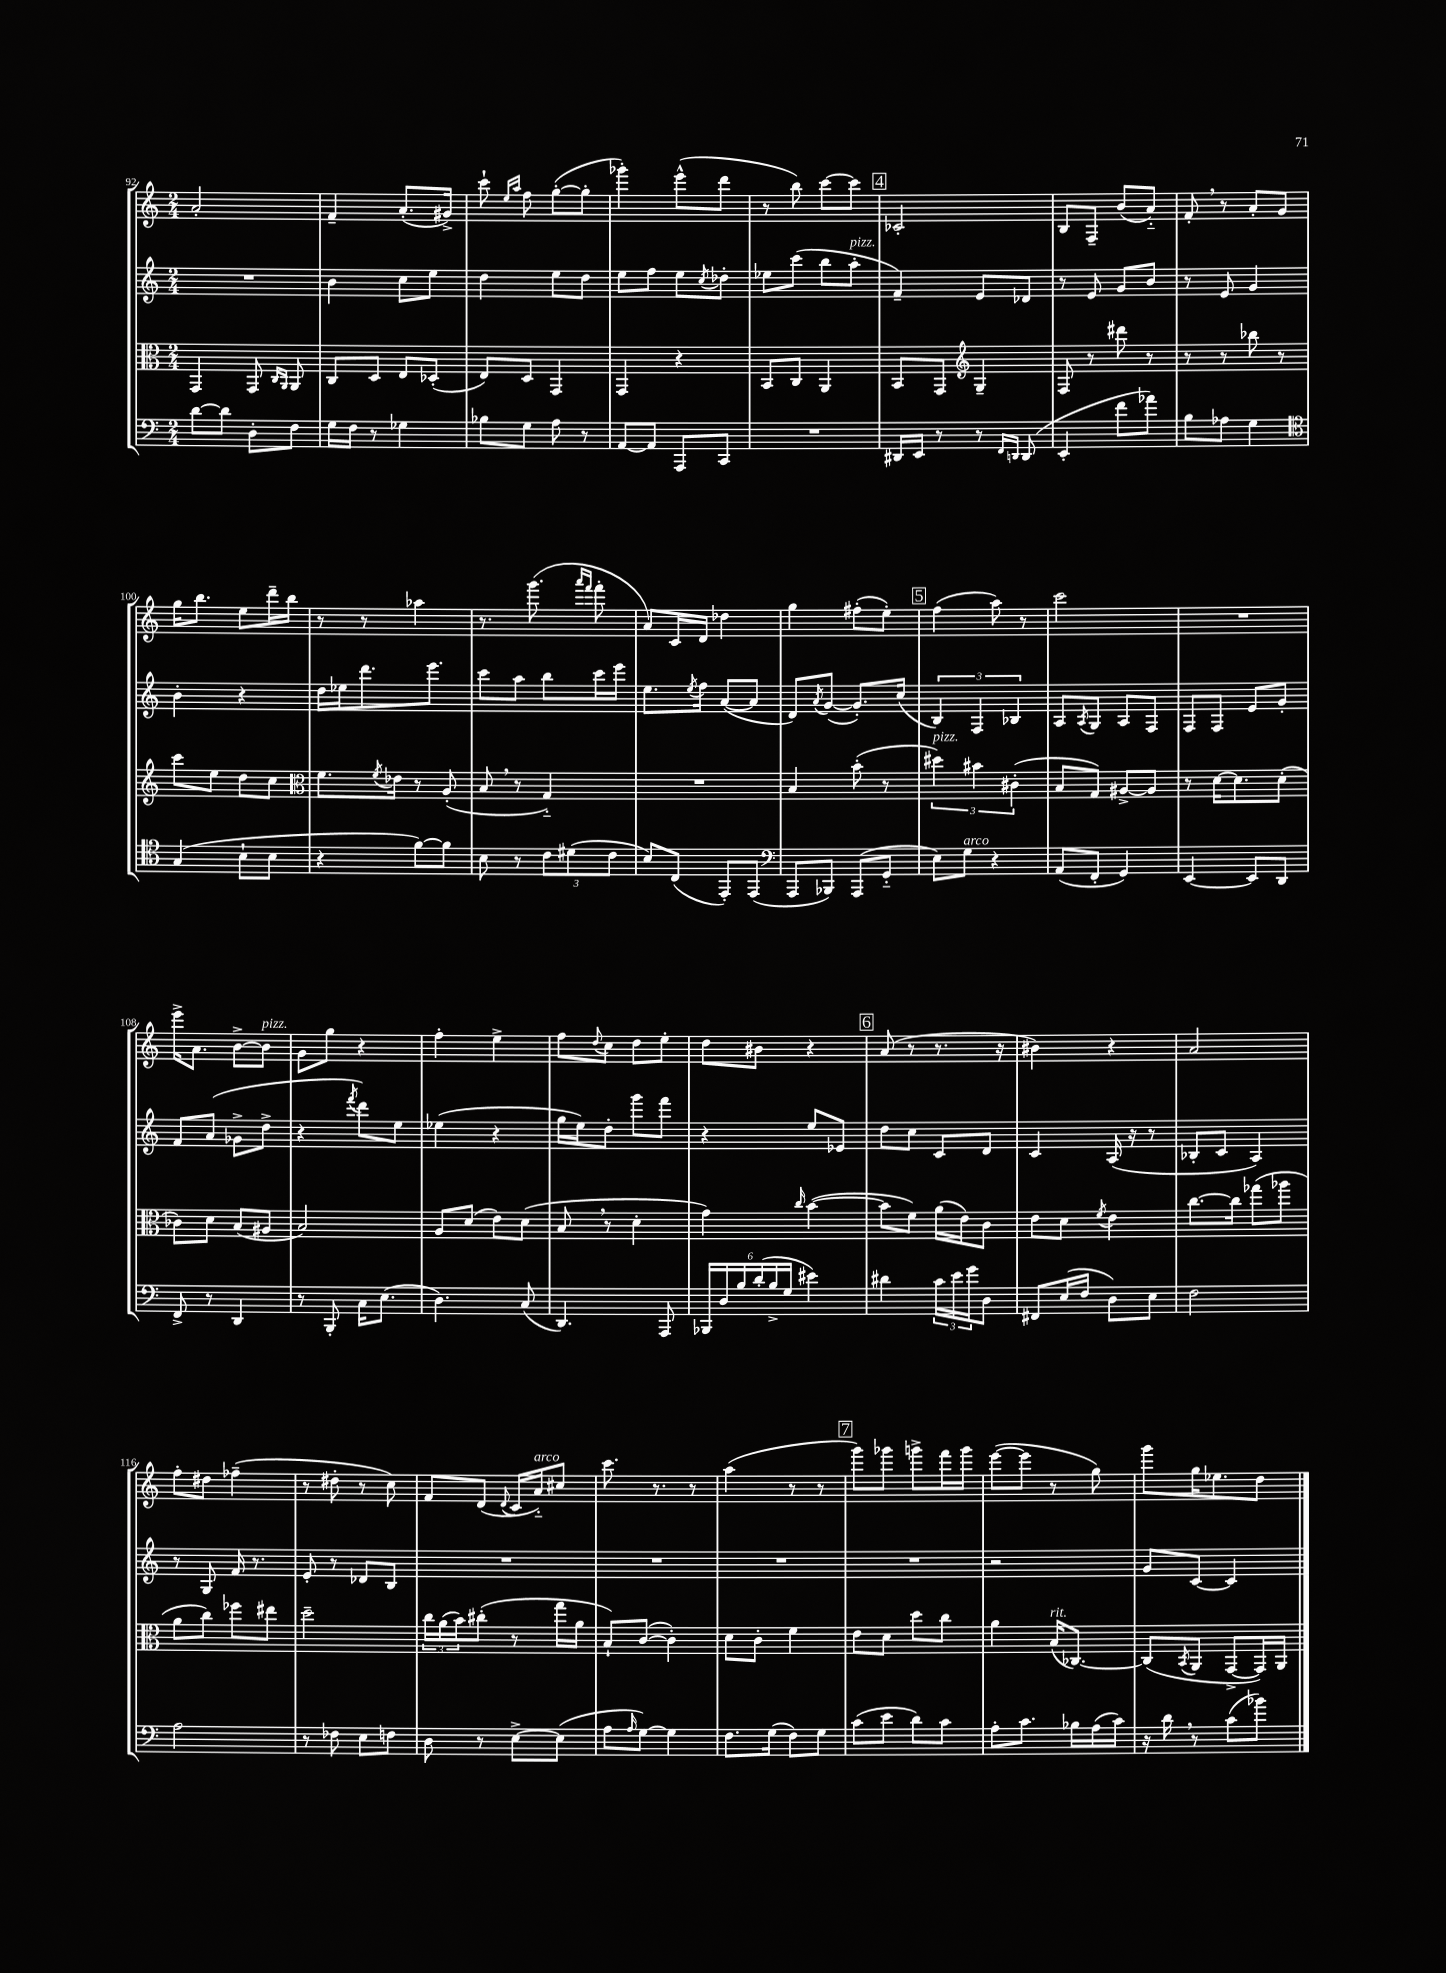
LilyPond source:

<<
\new StaffGroup <<
\new Staff = "s0" {
    \clef treble \key c \major \numericTimeSignature \time 2/4
    a'2-. |
    f'4-- a'8.-.( gis'16->) |
    c'''8-! \grace { e''16 a''16 } f''8 g''8~-.( g''8-. |
    ges'''4-.) e'''8-^( d'''8 |
    r8 b''8) c'''8~ c'''8 |
    \mark \markup { \box "4" } ces'2-. |
    b8 f8-- b'8( a'8-_) |
    f'8-. \breathe r8 a'8-. g'8 |
    g''16 b''8. e''8 d'''16-- b''16 |
    r8 r8 aes''4 |
    r8. g'''8.( \grace { a'''16 f'''16 } f'''8-. |
    a'8) c'16 d'16 des''4 |
    g''4 fis''8-.( e''8-.) |
    \mark \markup { \box "5" } f''4( a''8) r8 |
    c'''2 |
    R2 |
    e'''16-> a'8. b'8~-> b'8^\markup { \italic "pizz." } |
    g'8 g''8 r4 |
    f''4-. e''4-> |
    f''8 \appoggiatura { d''8 } c''8 d''8 e''8-. |
    d''8 bis'8 r4 |
    \mark \markup { \box "6" } a'8( r8 r8. r16 |
    bis'4) r4 |
    a'2 |
    f''8-. dis''8 fes''4--( |
    r8 dis''8-. r8 c''8) |
    f'8 d'8( \appoggiatura { d'8 } c'16 a'16-_^\markup { \italic "arco" }) cis''8 |
    c'''8. r8. r8 |
    a''4( r8 r8 |
    \mark \markup { \box "7" } g'''8) ges'''8 g'''8-> f'''16 g'''16 |
    e'''8~( e'''8 r8 g''8) |
    g'''8 g''16 ees''8. d''8 \bar "|." |
}
\new Staff = "s1" {
    \clef treble \key c \major \numericTimeSignature \time 2/4
    R2 |
    b'4 c''8 e''8 |
    d''4 e''8 d''8 |
    e''8 f''8 e''8 \acciaccatura { c''8 } des''8-. |
    ees''8 c'''8( b''8 a''8-.^\markup { \italic "pizz." } |
    \mark \markup { \box "4" } f'4--) e'8 des'8 |
    r8 e'8 g'8 b'8 |
    r8 e'8 g'4 |
    b'4-. r4 |
    d''16 ees''16 d'''8. e'''8. |
    c'''8 a''8 b''8 c'''16 e'''16 |
    e''8. \acciaccatura { e''8 } f''16 a'8~( a'8 |
    d'8) \acciaccatura { a'8 } g'8~( g'8.-.) c''16( |
    \mark \markup { \box "5" } \tuplet 3/2 { b4) f4 bes4 } |
    a8 \acciaccatura { a8 } g8 a8 f8 |
    f8 f8 e'8 g'8-. |
    f'8 a'8( ges'8-> d''8-> |
    r4 \acciaccatura { f'''8 } d'''8) e''8 |
    ees''4( r4 |
    g''16 e''16) d''8-. g'''8 f'''8 |
    r4 e''8 ees'8 |
    \mark \markup { \box "6" } d''8 c''8 c'8 d'8 |
    c'4 a16( r16 r8 |
    bes8-. c'8 a4) |
    r8 g8 f'16 r8. |
    e'8-. r8 des'8 b8 |
    R2 |
    R2 |
    R2 |
    \mark \markup { \box "7" } R2 |
    r2 |
    g'8 c'8~ c'4 \bar "|." |
}
\new Staff = "s2" {
    \clef alto \key c \major \numericTimeSignature \time 2/4
    g,4 g,8 \grace { c16 a,16 } a,8 |
    c8 d8 e8 des8-.( |
    e8) d8 g,4 |
    g,4 r4 |
    b,8 c8 a,4 |
    \mark \markup { \box "4" } b,8 g,8 \clef treble g4-- |
    f8 r8 dis'''8 r8 |
    r8 r8 bes''8 r8 |
    c'''8 e''8 d''8 c''8 |
    \clef alto f'8. \acciaccatura { f'8 } ees'16 r8 a8-.( |
    b8 \breathe r8 g4-_) |
    R2 |
    b4 b'8-.( r8 |
    \mark \markup { \box "5" } \tuplet 3/2 { dis''4^\markup { \italic "pizz." }) bis'4 cis'4-.( } |
    b8 g8) ais8~-> ais8 |
    r8 d'16~ d'8. d'8-.( |
    ces'8) d'8 b8( ais8 |
    b2) |
    a8 d'8( e'8) d'8( |
    b8 \breathe r8 d'4-. |
    g'4) \grace { c''16 } b'4~( |
    \mark \markup { \box "6" } b'8 f'8) a'16( e'16) c'8 |
    e'8 d'8 \acciaccatura { f'8 } e'4 |
    c''8.~ c''16 ges''8( aes''8 |
    a'8 c''8) fes''8 eis''8 |
    d''2-- |
    \tuplet 3/2 { c''16 a'16( b'16) } cis''8-.( r8 g''16 a'16 |
    b8-!) c'8~( c'4-.) |
    d'8 c'8-. f'4 |
    \mark \markup { \box "7" } e'8 d'8 d''8 c''8 |
    a'4 b16^\markup { \italic "rit." }( ces8.~) |
    ces8( \acciaccatura { b,8 } a,8 g,8~-> g,16) a,16 \bar "|." |
}
\new Staff = "s3" {
    \clef bass \key c \major \numericTimeSignature \time 2/4
    d'8~ d'8 d8-. f8 |
    g16 f16 r8 ges4 |
    bes8 g8 a8 r8 |
    a,8~ a,8 a,,8 c,8 |
    R2 |
    \mark \markup { \box "4" } dis,16 e,16 r8 r8 \grace { f,16 d,16 } d,8( |
    e,4-. f'8 aes'8) |
    b8 aes8 g4 |
    \clef tenor g4( b8-! b8 |
    r4 f'8~) f'8 |
    b8 r8 \tuplet 3/2 { c'8 dis'8( c'8 } |
    b8) c8( e,8-.) e,8( |
    \clef bass a,,8 bes,,8) a,,8( g,8-_ |
    \mark \markup { \box "5" } e8) g8^\markup { \italic "arco" } r4 |
    a,8( f,8-. g,4) |
    e,4~ e,8 d,8 |
    f,8-> r8 d,4 |
    r8 b,,8-. c16 e8.( |
    d4.) c8( |
    d,4.) a,,8 |
    \tuplet 6/4 { bes,,16 d16 b16 d'16-.( b16-> g16 } eis'4) |
    \mark \markup { \box "6" } dis'4 \tuplet 3/2 { c'16 e'16 g'16 } d8 |
    fis,8 e16( f16 d8) e8 |
    f2 |
    a2 |
    r8 fes8 e8 f8 |
    d8 r8 e8~-> e8( |
    a8 \grace { a16 } g8~) g4 |
    f8. g16( f8) g8 |
    \mark \markup { \box "7" } c'8( e'8 d'8) c'8 |
    a8-. c'8. bes16 a16( c'16) |
    r16 d'16 \breathe r8 c'8( bes'8) \bar "|." |
}
>>
>>
\layout { \context { \Score currentBarNumber = #92 } }
